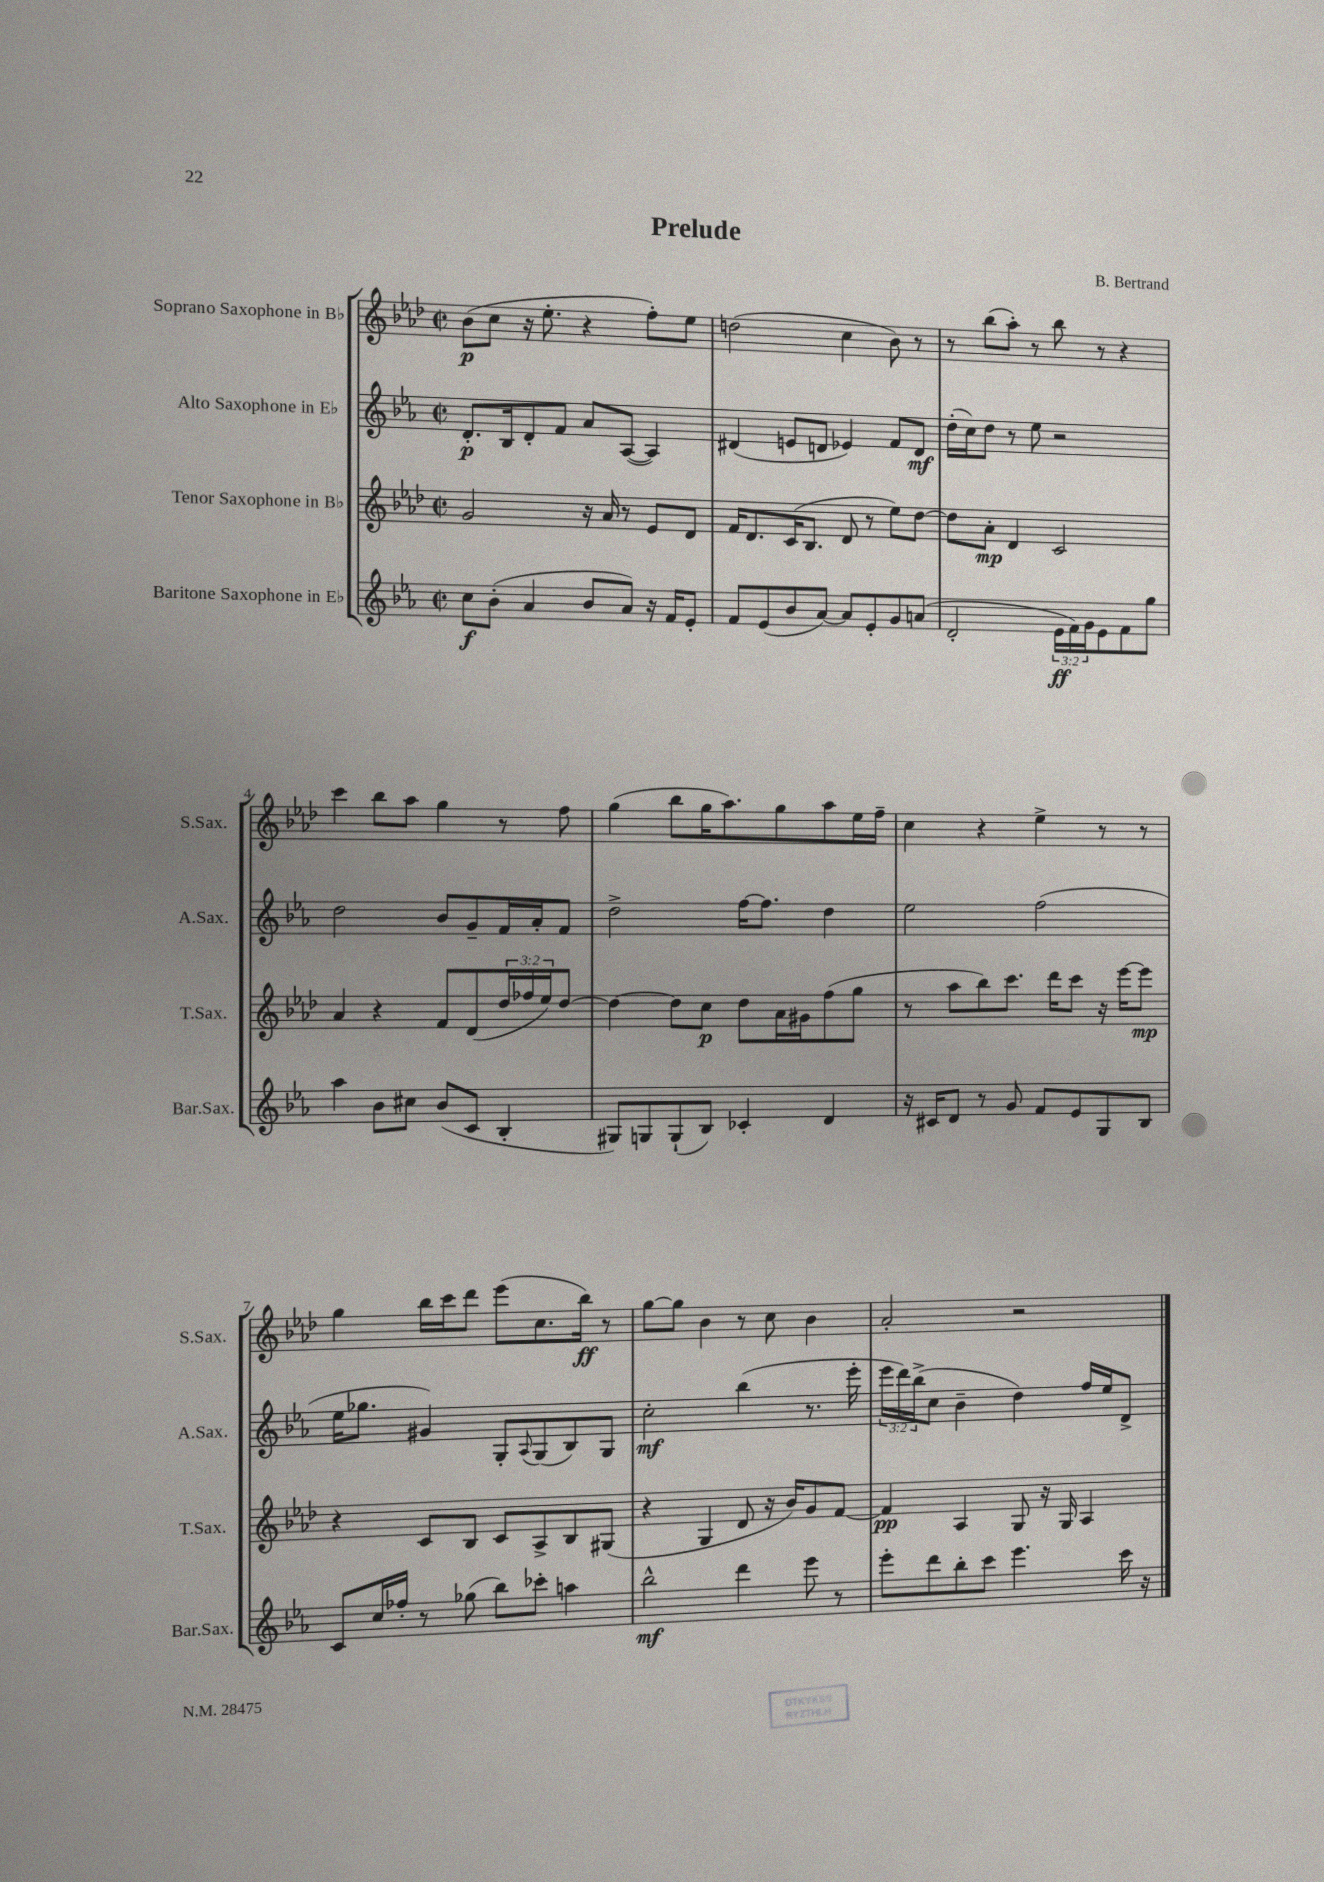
\header { title = "Prelude" composer = "B. Bertrand" }
<<
\new StaffGroup <<
\new Staff = "s0" \with { instrumentName = "Soprano Saxophone in Bb" shortInstrumentName = "S.Sax." } {
    \clef treble \key aes \major \defaultTimeSignature \time 2/2
    bes'8\p( c''8 r16 ees''8.-. r4 f''8-.) ees''8 |
    d''2( c''4 bes'8) r8 |
    r8 bes''8( aes''8-.) r8 bes''8 r8 r4 |
    c'''4 bes''8 aes''8 g''4 r8 f''8 |
    g''4( bes''8 g''16 aes''8.) g''8 aes''8 ees''16 f''16-- |
    c''4 r4 ees''4-> r8 r8 |
    g''4 bes''16 c'''16 des'''8 ees'''8( c''8. bes''16\ff) r8 |
    g''8~ g''8 bes'4 r8 c''8 bes'4 |
    aes'2-. r2 \bar "|." |
}
\new Staff = "s1" \with { instrumentName = "Alto Saxophone in Eb" shortInstrumentName = "A.Sax." } {
    \clef treble \key ees \major \defaultTimeSignature \time 2/2 \override Staff.TupletNumber.text = #tuplet-number::calc-fraction-text
    d'8.-.\p bes16 d'8-. f'8 aes'8 aes8~( aes4) |
    dis'4( e'8 d'8 ees'4) f'8 d'8\mf |
    d''16-.( c''16) d''8 r8 ees''8 r2 |
    d''2 bes'8 g'8-- f'16 aes'16-. f'8 |
    d''2-> f''16~ f''8. d''4 |
    ees''2 f''2( |
    ees''16 ges''8. gis'4) g8-. \appoggiatura { aes8 } g8( bes8) g8 |
    c''2-.\mf bes''4( r8. ees'''16-. |
    \tuplet 3/2 { ees'''16 d'''16) bes''16->( } c''8 bes'4-- d''4) f''16 ees''16 d'8-> \bar "|." |
}
\new Staff = "s2" \with { instrumentName = "Tenor Saxophone in Bb" shortInstrumentName = "T.Sax." } {
    \clef treble \key aes \major \defaultTimeSignature \time 2/2 \override Staff.TupletNumber.text = #tuplet-number::calc-fraction-text
    g'2 r16 aes'16 r8 ees'8 des'8 |
    f'16 des'8. c'16( bes8. des'8 r8 ees''8) des''8~ |
    des''8 aes'8-.\mp des'4 c'2 |
    aes'4 r4 f'8 des'8( \tuplet 3/2 { des''16 fes''16 ees''16) } des''8~ |
    des''4~ des''8 c''8\p des''8 aes'16 gis'16 f''8( g''8 |
    r8 aes''8 bes''8) c'''8. des'''16 c'''8 r16 ees'''16~ ees'''8\mp |
    r4 c'8 bes8 c'8 aes8-> bes8 gis8( |
    r4 g4 des'8 r16 bes'16) g'8 f'8~ |
    f'4\pp aes4 g8 r16 g16 aes4 \bar "|." |
}
\new Staff = "s3" \with { instrumentName = "Baritone Saxophone in Eb" shortInstrumentName = "Bar.Sax." } {
    \clef treble \key ees \major \defaultTimeSignature \time 2/2 \override Staff.TupletNumber.text = #tuplet-number::calc-fraction-text
    c''8\f bes'8-.( aes'4 bes'8 aes'8) r16 f'16 ees'8-. |
    f'8 ees'8( bes'8 aes'8~) aes'8 ees'8-. g'8 a'8( |
    d'2-. \tuplet 3/2 { ees'16\ff f'16) g'16 } ees'8 f'8 g''8 |
    aes''4 bes'8 cis''8 bes'8( c'8 bes4-. |
    gis8) g8 g8-!( bes8) ces'4-. d'4 |
    r16 cis'16 d'8 r8 g'8 f'8 ees'8 g8 bes8 |
    c'8 c''16 fes''16-. r8 ges''8( bes''8) ces'''8-. a''4 |
    bes''2-^\mf d'''4 ees'''8 r8 |
    ees'''8-. d'''8 bes''8-. c'''8 ees'''4. c'''16 r16 \bar "|." |
}
>>
>>
